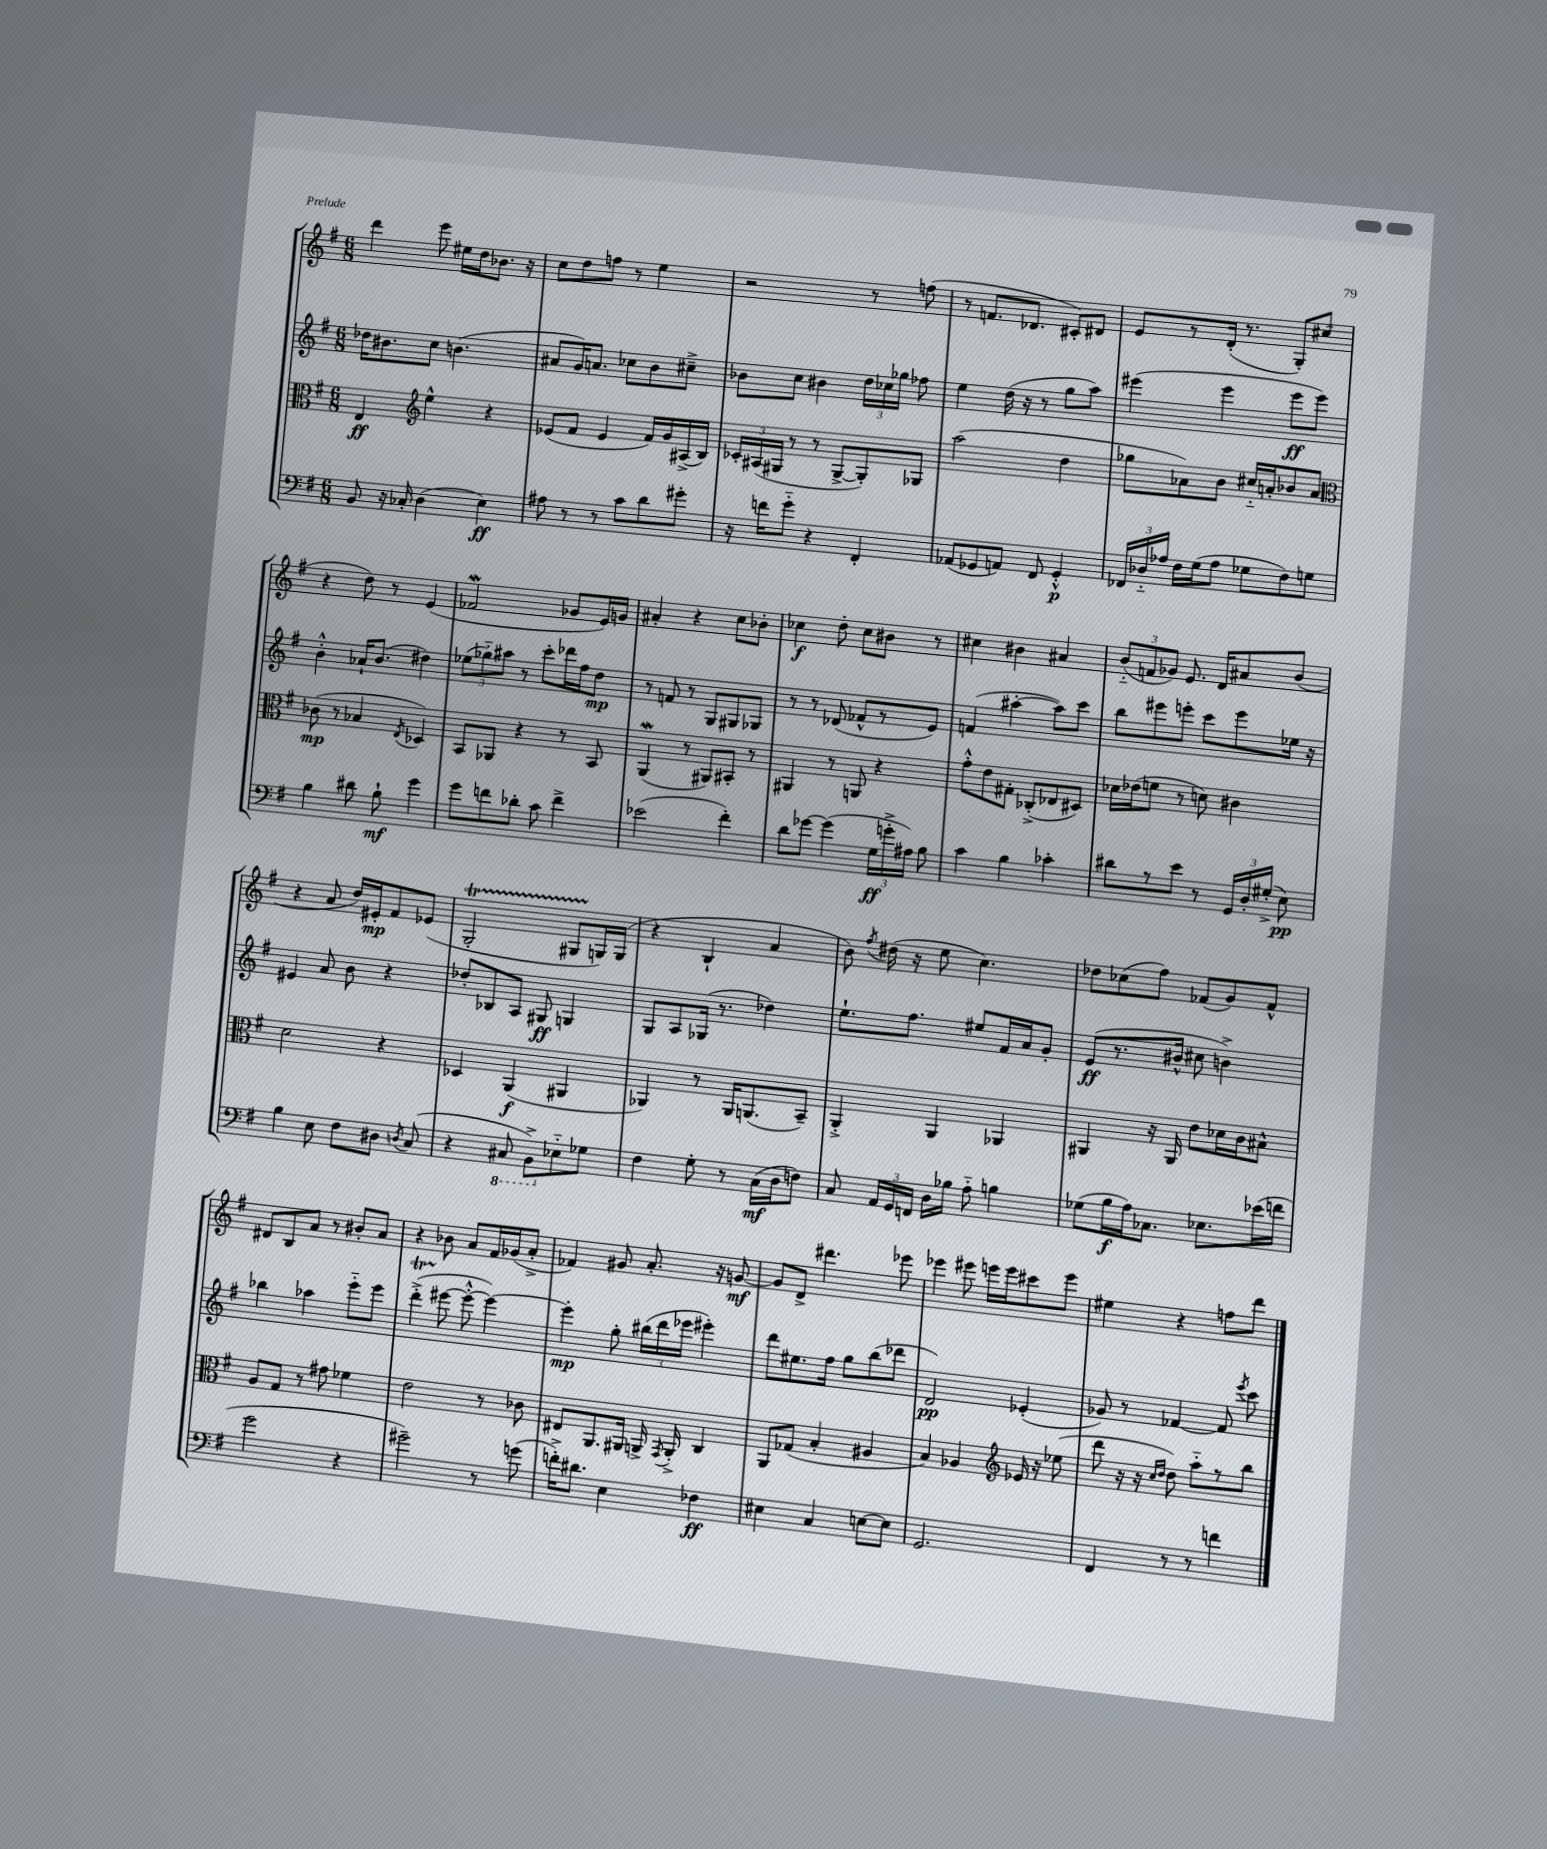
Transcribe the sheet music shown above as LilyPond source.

<<
\new StaffGroup <<
\new Staff = "s0" {
    \clef treble \key g \major \numericTimeSignature \time 6/8
    \autoBeamOff d'''4 e'''8 eis''16[ d''16 bes'8.] r16 |
    c''8[ d''8 f''8] r8 e''4 |
    r2 r8 f''8( |
    r8 f'8.[ des'8.] cis'8[-.) dis'8] |
    e'8[ r8 d'16]-.( r8. g8[-.) cis''8]( |
    r4 d''8) r8 e'4( |
    fes'2\mordent ges'8[ e'16) g'16] |
    ais'4-. r4 c''8[ bes'8]-. |
    ces''4\f d''8-. ces''8[ bis'8] r8 |
    cis''4 bis'4 ais'4 |
    \tuplet 3/2 { b'8[-_( f'8 ges'8]) } e'8. d'16[ ais'8 b'8]( |
    r4 a'8 d''16[) eis'16-.\mp fis'8 ees'8]( |
    g2-.\startTrillSpan gis8[ g16\stopTrillSpan) g16]( |
    r4 b4-! a'4 |
    b'8) \acciaccatura { fis''8 } dis''16( r16 e''8 c''4.) |
    des''8[ ces''8( fis''8]) fes'8[( g'8) fes'8]-^ |
    dis'8[ b8 a'8] r8 bis'8[-. a'8] |
    r4 bes'8 a'8[ fis'16 ges'16( a'8]-.-> |
    fes'4) gis'8 a'8.-. r16 g'8~\mf |
    g'8[ d'8]-> dis'''4. ees'''8 |
    ees'''4 eis'''8 e'''16[ e'''16 cis'''8 e'''8] |
    eis''4 r4 f''8[ d'''8] \bar "|." |
}
\new Staff = "s1" {
    \clef treble \key g \major \numericTimeSignature \time 6/8
    \autoBeamOff des''16[ bis'8. c''8] b'4.( |
    ais'8[ g'16) a'8.] ces''8[ b'8 cis''8]---> |
    bes'8[ c''8] bis'4 \tuplet 3/2 { d''16[ ces''16 ges''16] } fes''8 |
    e''4 d''16( r16 r8 g''8[ a''8]) |
    eis'''4( eis'''4 eis'''8[\ff eis'''8]) |
    b'4-.-^ aes'16[-! b'8.]( dis''4) |
    \tuplet 3/2 { ees''8[( ges''8-_) ais''8] } r8 c'''8[-. des'''16 fis''16 d''8]\mp |
    r8 f'8 r8 g8[ gis8 ges8] |
    r8 r8 des'8( fes'8[-^ r8 e'8]) |
    f'4( ais''4~-. ais''8[) c'''8] |
    b''8[ eis'''8 e'''8]-. c'''8[ e'''8 ees''16] r16 |
    eis'4 a'8 b'8 r4 |
    des''8[-. bes8 a8] gis8\ff g4 |
    g8[ a8 ges16]( r8. des''4) |
    e''8.[-! fis''8.] eis''8[ fis'16 a'16 g'8]-. |
    e'8[\ff( r8. bis'16]-^ cis''8 b'4->) |
    bes''4 aes''4 e'''8[-_ e'''8] |
    d'''4-.->\startTrillSpan( eis'''8~\stopTrillSpan eis'''8~-.-^ eis'''4~) |
    eis'''4-.\mp g''8-. \tuplet 3/2 { bis''16[( d'''16 ees'''16] } eis'''4-.) |
    d'''8[ eis''8. fis''16] g''8[ b''8( des'''8] |
    d'2\pp) ees'4-.( |
    ges'8) r8 fes'4~ fes'8 \acciaccatura { e'''8 } c'''8 \bar "|." |
}
\new Staff = "s2" {
    \clef alto \key g \major \numericTimeSignature \time 6/8
    \autoBeamOff e4\ff \clef treble e''4-^ r4 |
    ees'8[( fis'8] ees'4 fis'16[) g'16 ais16->( b16]) |
    \tuplet 3/2 { ces'16[-. ais16( gis16] } r8 r8 gis8[~-> gis8-.) ges8] |
    a''2( d''4 |
    ges''8[ aes'8) b'8] cis''16[-_ a'16-. bes'8 a'8] |
    \clef alto ces'8\mp( r8 bes4 \acciaccatura { e8 } des4) |
    b,8[ aes,8] r4 r8 b,8 |
    a,4\mordent( r8 ais,8[) bis,8]-. r8 |
    ais,4 r8 a,8 r4 |
    g'8[-.-^ e'8 gis8]-. ces8[-.->( ees8 dis8]) |
    des'16[ ees'16( f'8] r8 d'8) cis'4 |
    d'2 r4 |
    des4 a,4\f( ais,4 |
    aes,4) r8 aes,16[ a,8.( b,8]--) |
    a,4-.-> a,4 aes,4 |
    ais,4 r16 ais,16 e'8[ des'16 c'16 bis8]-^ |
    a8[ g8] r8 gis'8 fes'4 |
    e'2 r8 ces'8 |
    eis8[ a,8. ais,16] a,16-> \acciaccatura { g,8 } a,16-.-> c4 |
    a,8[ ges8]( b4-. ais4 |
    b4) aes4 \clef treble ees'16 r16 ees''8( |
    d'''8 r16 r16 \grace { c''16[ d''16] } d''8) a''8[-_ r8 b''8] \bar "|." |
}
\new Staff = "s3" {
    \clef bass \key g \major \numericTimeSignature \time 6/8
    \autoBeamOff b,8 r16 ces16-. d4( e4\ff) |
    ais8 r8 r8 c'8[ d'8 gis'8]-. |
    r16 f'16[ g'8]-_ r4 fis,4-. |
    aes,8[( ges,8 a,8]) fis,8 ges,4-.-^\p |
    \tuplet 3/2 { fes,16[ des16-_ aes16] } fis16[ g16( aes8] ges8[ fis8) g8] |
    b4 dis'8 b8-!\mf g'4 |
    g'8[ f'8 des'8]-. c'8 f'4-> |
    ees'2( fis'4-.) |
    d'8[ ges'8]~ ges'4( \tuplet 3/2 { g16[\ff g'16-.-> ais16]) } b8 |
    c'4 b4 ces'4-. |
    dis'8[ r8 e'8] r8 \tuplet 3/2 { g,16[ d16-. gis16]-.->( } e8\pp) |
    b4 e8 fis8[ dis8] \acciaccatura { d8 } c8( |
    r4 \ottava #-1 cis,8 b,,8[->) \ottava #0 ees8-_ ges8] |
    fis4 g8-. r8 c16[\mf( d16 f8]) |
    c8 \tuplet 3/2 { a,16[ g,16 f,16] } d16[ bes16] a8-_ b4 |
    ges8[( b16\f a16) ces8.] ees8.[ ees'16( f'16] |
    g'2 r4 |
    gis'2--) r8 g'8( |
    f'16[-.->) dis'8.] e4 fes4\ff |
    eis4 c4 e8[~ e8] |
    g,2. |
    fis,4 r8 r8 f'4 \bar "|." |
}
>>
>>
\layout { \context { \Score \remove "Bar_number_engraver" } }
